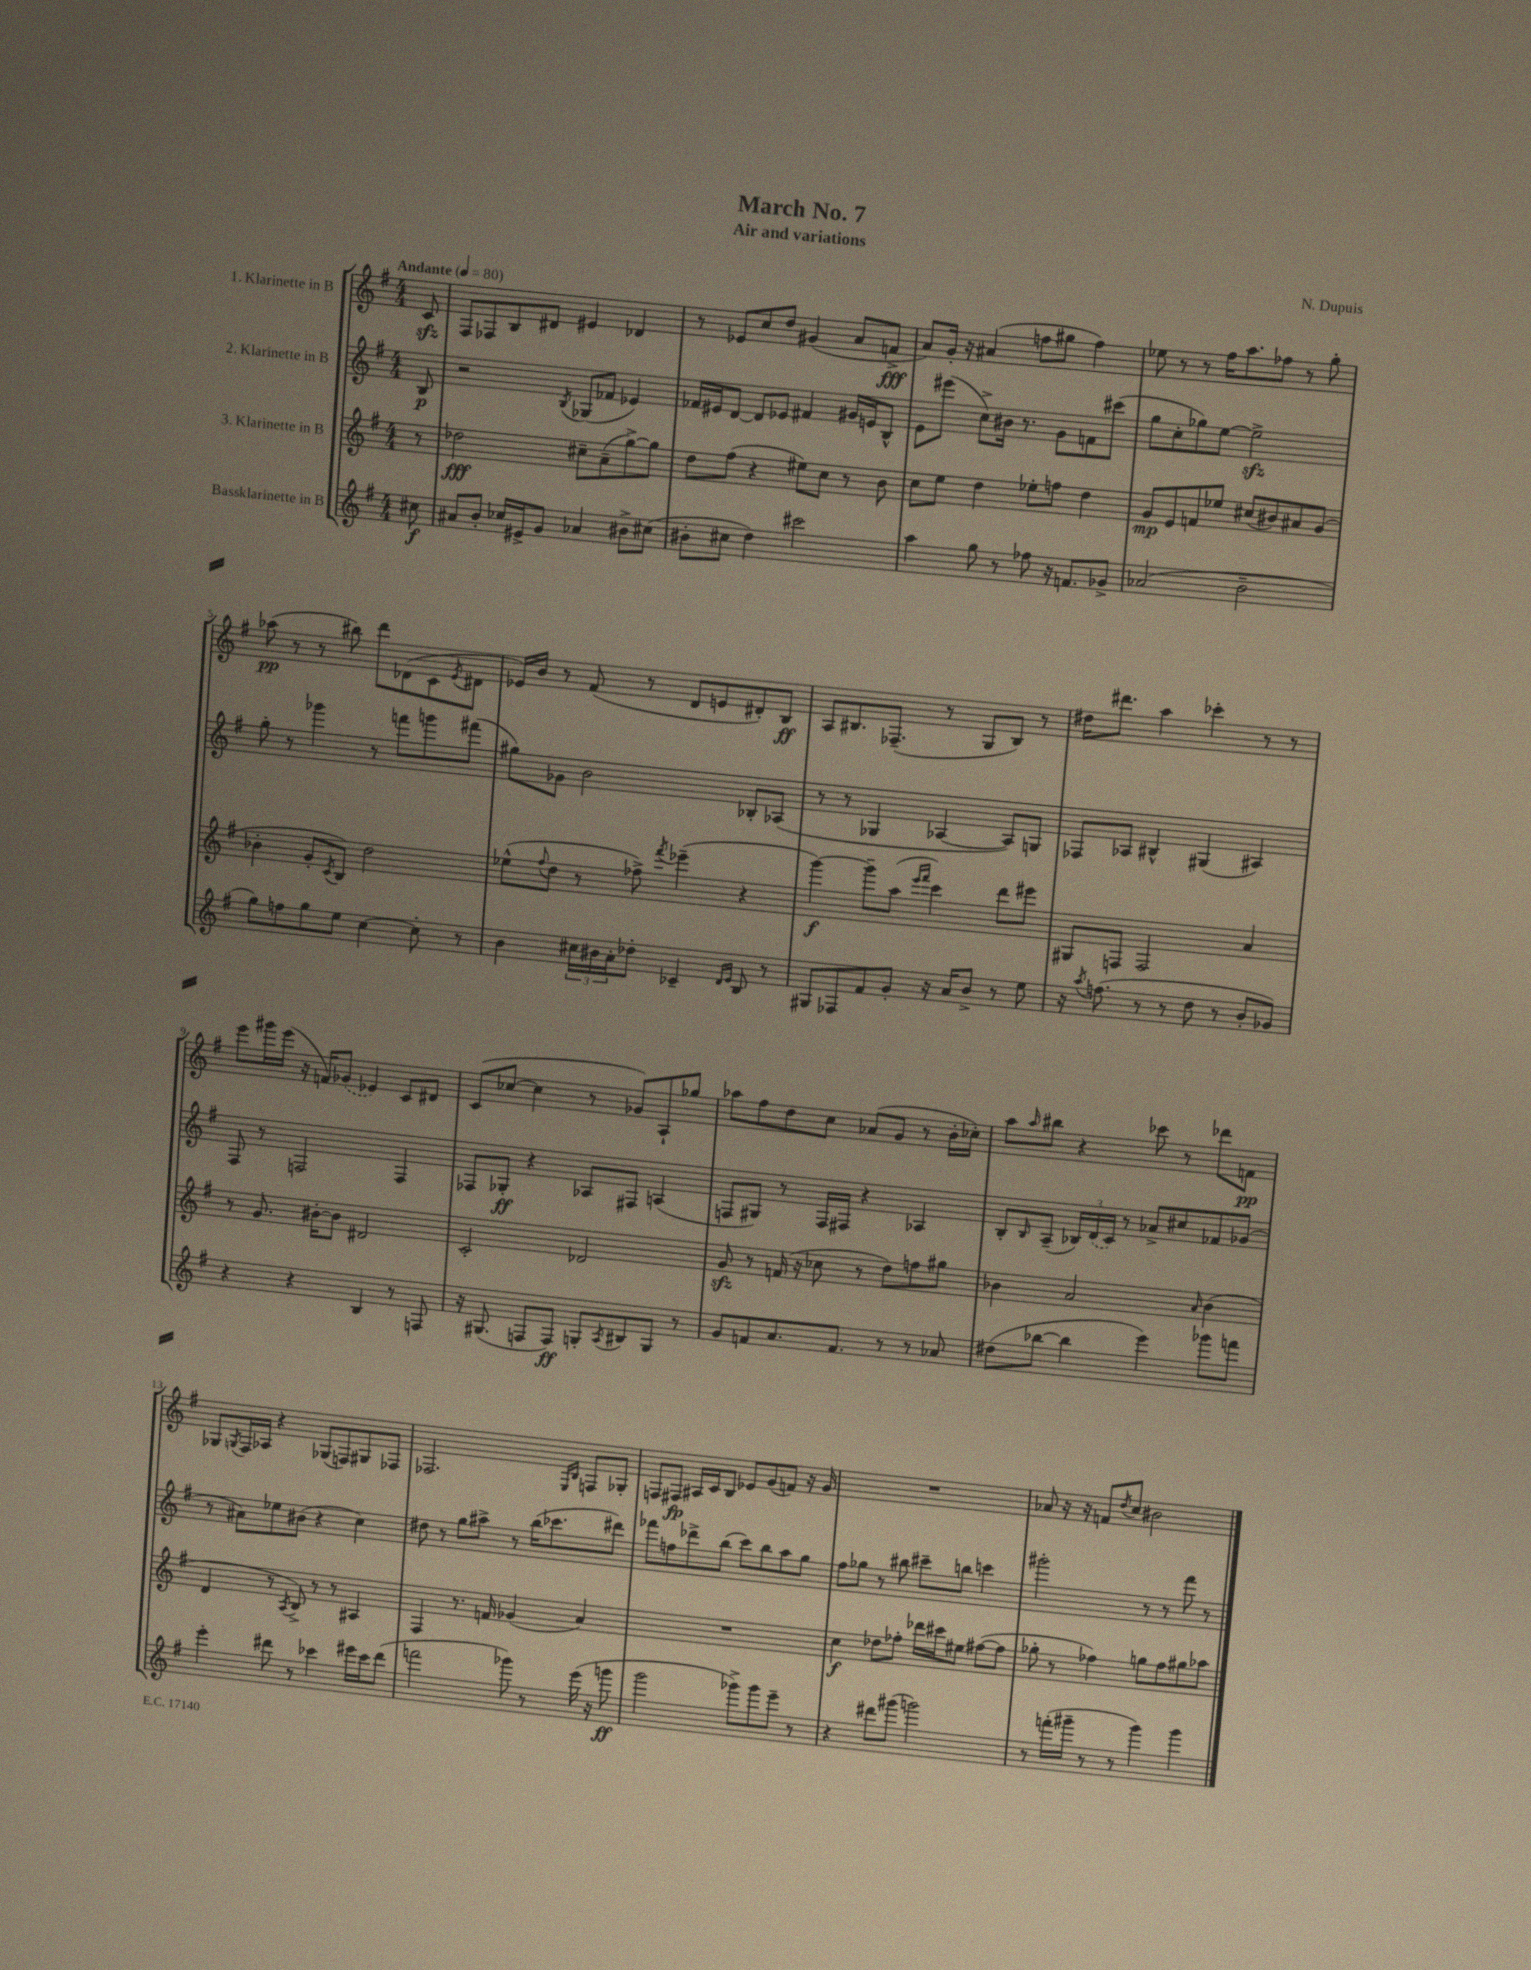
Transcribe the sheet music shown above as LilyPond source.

\header { title = "March No. 7" composer = "N. Dupuis" subtitle = "Air and variations" }
<<
\new StaffGroup <<
\new Staff = "s0" \with { instrumentName = "1. Klarinette in B" } {
    \clef treble \key g \major \numericTimeSignature \time 4/4 \partial 8 \tempo "Andante" 4 = 80
    c'8\sfz |
    fis8 fes8 b8 dis'8 eis'4 des'4 |
    r8 ees'8 c''8 d''8 gis'4( a'8 f'8->\fff |
    a'8) g'16-. r16 ais'4( f''8 gis''8 f''4) |
    ees''8 r8 r8 fis''16 a''8. fes''8 r8 g''8-. |
    aes''8\pp( r8 r8 bis''8) d'''8 des'8( c'8 \acciaccatura { e'8 } dis'8 |
    ees'16) b'16 r8 fis'8( r8 d'8 e'8 dis'8-.) b8\ff |
    a8 bis8. fes8.--( r8 g8 bis8) r8 |
    dis''16 dis'''8. a''4 ces'''4-. r8 r8 |
    e'''8 gis'''16 e'''16( r16 f'16) \once \slurDashed ges'8( ees'4) c'8 dis'8 |
    c'8( ces''8~ ces''4 r8 ges'8) a8-! ges''8 |
    aes''8 fis''8 d''8 c''8 aes'8( g'8 r8 b'16-. ces''16-.) |
    a''8 \grace { a''16 } bis''8 r4 ces'''8 r8 des'''8 f'8\pp |
    ges8 \acciaccatura { g8 } fis16 aes16 r4 ges8( f8) gis8 fes8 |
    fes2. \grace { e16 b16 } f8 ges8-. |
    f8 fis8\fp ais16 c'16 b8 ees'8 g'8( f'8) r16 g'16 |
    R1 |
    aes'8 r16 r16 f'8 \acciaccatura { d''8 } c''8 bis'2 \bar "|." |
}
\new Staff = "s1" \with { instrumentName = "2. Klarinette in B" } {
    \clef treble \key g \major \numericTimeSignature \time 4/4 \partial 8
    b8\p |
    r2 \acciaccatura { b8 } ges8( fes'8 ees'4) |
    fes'16 eis'16 d'8~ d'8 ees'8 fis'4 gis'16 e'16 b8-^ |
    e'8 eis'''8( c''8->) bis'16 r8. g'8 f'8 cis'''8( |
    g''8 c''8-. ges''8) e''8~ e''2->\sfz |
    g''8-. r8 ges'''4 r8 f'''8 g'''8 fis'''8( |
    gis''8) ges'8 b'2 bes8-. aes8( |
    r8 r8 ges4 aes4~ aes8) g8 |
    fes8 aes8 bis4-^ gis4( ais4) |
    fis8 r8 f2 f4 |
    fes8 ges8-.\ff r4 aes8 fis8 a4( |
    f8 gis8) r8 f16 fis16 r4 aes4 |
    b8-. \grace { b16 } a8--( \tuplet 3/2 { bes16) \once \slurDashed d'16( c'16) } r8 aes'8-> cis''8 fes'8 ges'8( |
    r8 ais'8) ees''8 bis'8( r4 c''4) |
    dis''8 r8 g''8 ais''8-> r8 b''16( ces'''8. dis'''8) |
    fes'''8 f''8 des'''8-> b''8( c'''8) b''8 a''8 g''8 |
    fis''8 ges''8 r8 bis''8 cis'''8-- b''8 c'''4 |
    gis'''2-. r8 r8 fis'''8 r8 \bar "|." |
}
\new Staff = "s2" \with { instrumentName = "3. Klarinette in B" } {
    \clef treble \key g \major \numericTimeSignature \time 4/4 \partial 8
    r8 |
    des''2\fff cis''8-- a'8--( g''8~->) g''8 |
    d''8 fis''8( r4 eis''8) c''8 r8 b'8 |
    c''8 e''8 d''4 ees''8-. f''8 d''4 |
    g'8\mp e'8 f'8 ees''8 cis''8( bis'8) ais'8 g'8( |
    bes'4-. g'8-. \acciaccatura { c'8 } b8) d''2 |
    ees''8-^( \appoggiatura { fis''8 } d''8 r8 fes''8->) \acciaccatura { fis'''8 } ees'''4--( r4 |
    g'''4~\f) g'''8-- a''8( \grace { e'''16 fis'''16 } c'''4) d'''8 eis'''8 |
    gis8 f8 f2 a'4 |
    r8 g'8. bis'16~-. bis'8 dis'2 |
    c'2-. des'2 |
    g'8\sfz r8 f'16( r16 ces''8 r8 d''8) f''8 gis''8 |
    bes'4 a'2 \grace { a'16 } bes'4( |
    d'4 r8 \acciaccatura { a8 } b8->) r8 r8 ais4 |
    fis4 r8. f'16 ges'4( a'4) |
    R1 |
    c''4\f des''8 fes''8-. des'''16 cis'''16 eis''8 fis''8~( fis''8 |
    ges''8-. r8 fes''4) g''8 fes''8 gis''8 aes''8 \bar "|." |
}
\new Staff = "s3" \with { instrumentName = "Bassklarinette in B" } {
    \clef treble \key g \major \numericTimeSignature \time 4/4 \partial 8
    cis''8\f |
    ais'8 b'8-. ces''16 eis'16-> g'8 aes'4 bis'8-> cis''8( |
    bis'8-. cis''8 d''4) cis'''2 |
    a''4 g''8 r8 fes''8 r16 f'8. ges'8-> |
    aes'2( b'2-- |
    g''8) f''8 g''8 e''8 c''4~ c''8-. r8 |
    b'4 \tuplet 3/2 { cis''16 bis'16 a'16-. } des''8-. ces'4-- \grace { d'16 e'16 } b8 r8 |
    gis8 fes8 fis'8 g'8-. r16 a'16 b'8-> r8 e''8 |
    r16 \acciaccatura { a''8 } f''8.( r8 r8 d''8 r8 b'8-. ges'8) |
    r4 r4 b4 r8 f8 |
    r16 gis8.( f8 f8\ff) g8-. \acciaccatura { a8 } bis8 g8 r8 |
    g'8 f'8 a'8. f'8. r8 r8 aes'8 |
    dis''8( bes''8~ bes''4 e'''4) ges'''8 f'''8 |
    e'''4-. dis'''8 r8 ces'''4 eis'''16 ces'''16 dis'''8( |
    f'''2 ges'''8) r8 e'''16( r16 g'''8\ff |
    g'''2 ges'''8->) ges'''8 e'''8-- r8 |
    r4 dis'''8 gis'''8( g'''2) |
    r8 f'''16-.( gis'''16-- r8 r8 gis'''4) gis'''4 \bar "|." |
}
>>
>>
